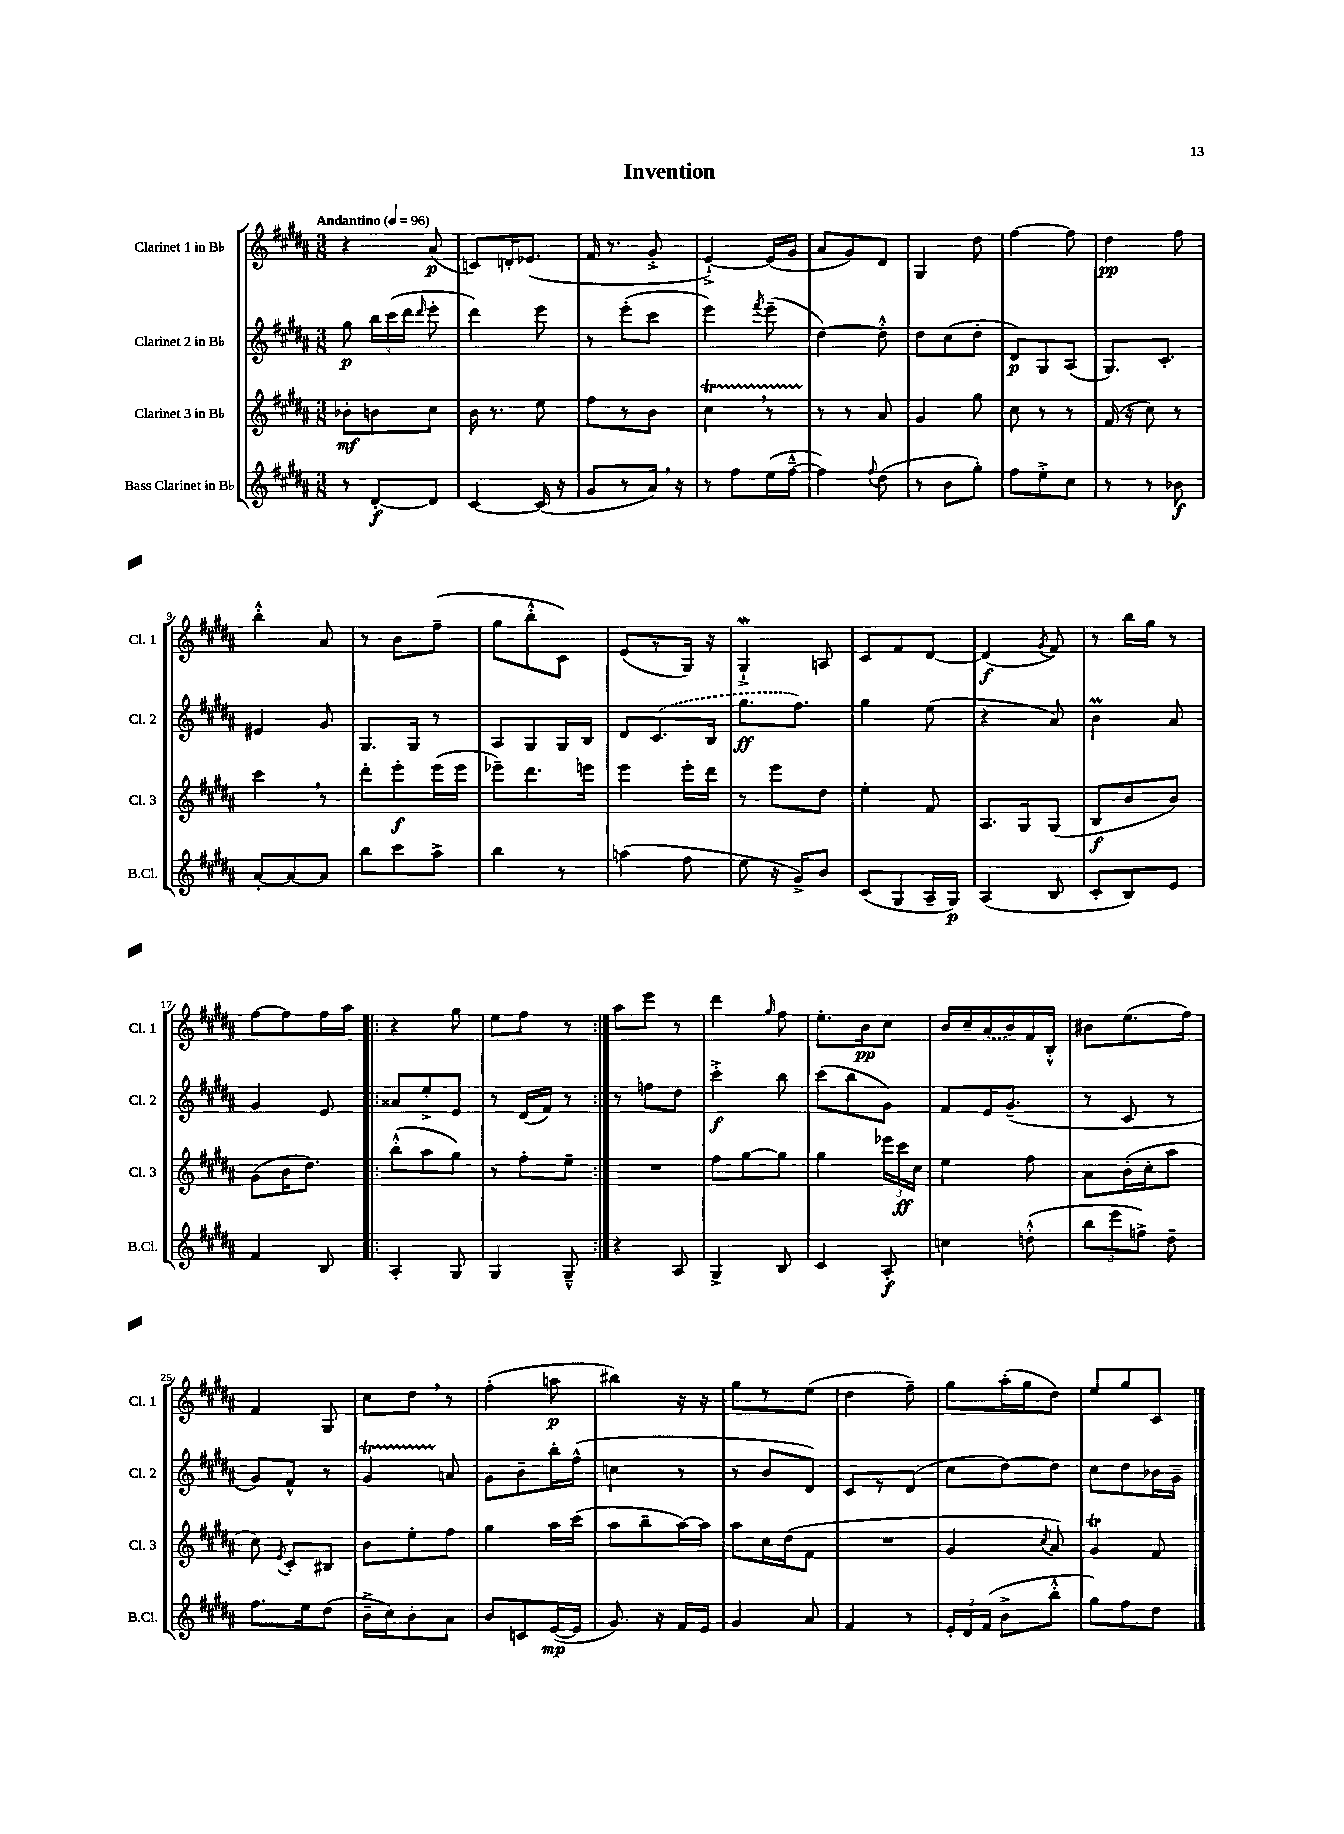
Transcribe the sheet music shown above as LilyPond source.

\header { title = "Invention" }
<<
\new StaffGroup <<
\new Staff = "s0" \with { instrumentName = "Clarinet 1 in Bb" shortInstrumentName = "Cl. 1" } {
    \clef treble \key b \major \numericTimeSignature \time 3/8 \tempo "Andantino" 4 = 96
    \autoBeamOff r4 ais'8\p( |
    c'8[) d'16-. ees'8.]( |
    fis'16 r8. gis'8-.-> |
    e'4~-!->) e'16[( gis'16] |
    ais'8[ gis'8) dis'8] |
    gis4 dis''8 |
    fis''4~ fis''8 |
    dis''4\pp fis''8 |
    b''4-.-^ ais'8 |
    r8 b'8[ fis''8]--( |
    gis''8[ b''8-.-^ cis'8]) |
    e'8[( r8 gis16]) r16 |
    gis4-!->\mordent a8 |
    cis'8[ fis'8 dis'8]~ |
    dis'4\f( \acciaccatura { gis'8 } fis'8) |
    r8 b''16[ gis''16] r8 |
    fis''8[~ fis''8 fis''16 ais''16] |
    \repeat volta 2 { r4 gis''8 |
    e''8[ fis''8] r8 | }
    ais''8[ e'''8] r8 |
    dis'''4 \grace { gis''16 } fis''8 |
    e''8.[-. b'16\pp cis''8] |
    b'16[ cis''16-- \once \slurDashed ais'16( b'16) fis'16 b16]-.-^ |
    bis'8[ e''8.( fis''16]) |
    fis'4 gis8 |
    cis''8[ dis''8] \breathe r8 |
    fis''4-.( a''8\p |
    bis''4) r16 r16 |
    gis''8[ r8 e''8]( |
    dis''4 fis''8--) |
    gis''8[ ais''16-.( gis''16 dis''8]) |
    e''8[ gis''8 cis'8] \bar "|." |
}
\new Staff = "s1" \with { instrumentName = "Clarinet 2 in Bb" shortInstrumentName = "Cl. 2" } {
    \clef treble \key b \major \numericTimeSignature \time 3/8
    \autoBeamOff gis''8\p \tuplet 3/2 { b''16[ cis'''16( dis'''16] } \grace { dis'''16 } e'''8-. |
    dis'''4) e'''8 |
    r8 e'''8[-.( cis'''8] |
    e'''4) \acciaccatura { fis'''8 } e'''8--( |
    dis''4~) dis''8-.-^ |
    dis''8[ cis''8( dis''8]-. |
    dis'8[\p) gis8 ais8]( |
    gis8.[) cis'8.]-. |
    eis'4 gis'8 |
    gis8.[ gis16] r8 |
    ais8[ gis8 gis16 b16] |
    dis'8[ \once \slurDashed cis'8.( b16] |
    gis''8.[\ff fis''8.]) |
    gis''4 e''8( |
    r4 ais'8) |
    b'4\prall ais'8 |
    gis'4 e'8 |
    \repeat volta 2 { aisis'8[ e''8-.-> e'8] |
    r8 dis'16[( fis'16]) r8 | }
    r8 f''8[ dis''8] |
    cis'''4-.->\f b''8 |
    cis'''8[( b''8 gis'8]) |
    fis'8[ e'16 gis'8.]--( |
    r8 cis'8 r8 |
    gis'8[) fis'8]-^ r8 |
    gis'4\startTrillSpan a'8\stopTrillSpan |
    gis'8[ b'8-- b''16-. fis''16]-^( |
    c''4 r8 |
    r8 b'8[ dis'8]) |
    cis'8[ r8 dis'8]( |
    cis''8[ dis''8~) dis''8] |
    cis''8[ dis''8 bes'16 gis'16]-- \bar "|." |
}
\new Staff = "s2" \with { instrumentName = "Clarinet 3 in Bb" shortInstrumentName = "Cl. 3" } {
    \clef treble \key b \major \numericTimeSignature \time 3/8
    \autoBeamOff bes'8[-.\mf b'8 cis''8] |
    b'16 r8. e''8 |
    fis''8[ r8 b'8] |
    cis''4\startTrillSpan \breathe r8 |
    r8\stopTrillSpan r8 ais'8 |
    gis'4 gis''8 |
    cis''8 r8 r8 |
    fis'16( r16 cis''8) r8 |
    cis'''4 \breathe r8 |
    dis'''8[-. e'''8-.\f e'''16( e'''16] |
    ees'''8[--) dis'''8. e'''16] |
    e'''4 e'''16[-. dis'''16] |
    r8 e'''8[ dis''8] |
    e''4-. fis'8 |
    ais8.[ gis16 gis8]( |
    b8[\f b'8 b'8]) |
    gis'8[( b'16 dis''8.]) |
    \repeat volta 2 { b''8[-.-^( ais''8 gis''8]) |
    r8 fis''8[-. e''8]-- | }
    R4. |
    fis''8[ gis''8~ gis''8] |
    gis''4 \tuplet 3/2 { ees'''16[ cis'''16\ff cis''16] } |
    e''4 fis''8 |
    ais'8[ b'16-.( cis''16-. ais''8] |
    cis''8) \acciaccatura { e'8 } cis'8[-. bis8] |
    b'8[ e''8-. fis''8] |
    gis''4 ais''16[ cis'''16]( |
    ais''8[ b''8-- ais''16~) ais''16] |
    ais''8[ cis''16 dis''16( fis'8] |
    R4. |
    gis'4 \acciaccatura { cis''8 } ais'8) |
    gis'4\trill fis'8 \bar "|." |
}
\new Staff = "s3" \with { instrumentName = "Bass Clarinet in Bb" shortInstrumentName = "B.Cl." } {
    \clef treble \key b \major \numericTimeSignature \time 3/8
    \autoBeamOff r8 dis'8[~-.\f dis'8] |
    cis'4~ cis'16( r16 |
    gis'8[ r8 ais'16]) \breathe r16 |
    r8 fis''8[ e''16( fis''16]~---^ |
    fis''4) \appoggiatura { fis''8 } dis''8( |
    r8 b'8[ gis''8]-.) |
    fis''8[ e''8-.-> cis''8] |
    r8 r8 bes'8\f |
    ais'8[~-. ais'8~ ais'8] |
    b''8[ cis'''8 ais''8]-> |
    b''4 r8 |
    a''4( fis''8 |
    e''8 r16 gis'16[->) b'8] |
    cis'8[( gis8 ais16-- gis16]\p) |
    ais4( b8 |
    cis'8[-. b8) e'8] |
    fis'4 b8 |
    \repeat volta 2 { ais4-. gis8 |
    gis4 gis8---^ | }
    r4 ais8 |
    gis4-> b8 |
    cis'4 ais8-.\f |
    c''4 d''8-.-^( |
    \tuplet 3/2 { b''8[ e'''8 f''8]->) } dis''8-- |
    fis''8.[ e''16 dis''8]( |
    b'16[---> cis''16) b'8-. ais'8] |
    b'8[ c'8 e'16~\mp( e'16] |
    gis'8.) r16 fis'16[ e'16] |
    gis'4 ais'8 |
    fis'4 r8 |
    \tuplet 3/2 { e'16[-. dis'16 fis'16]( } b'8[-> b''8]-.-^ |
    gis''8[) fis''8 dis''8] \bar "|." |
}
>>
>>
